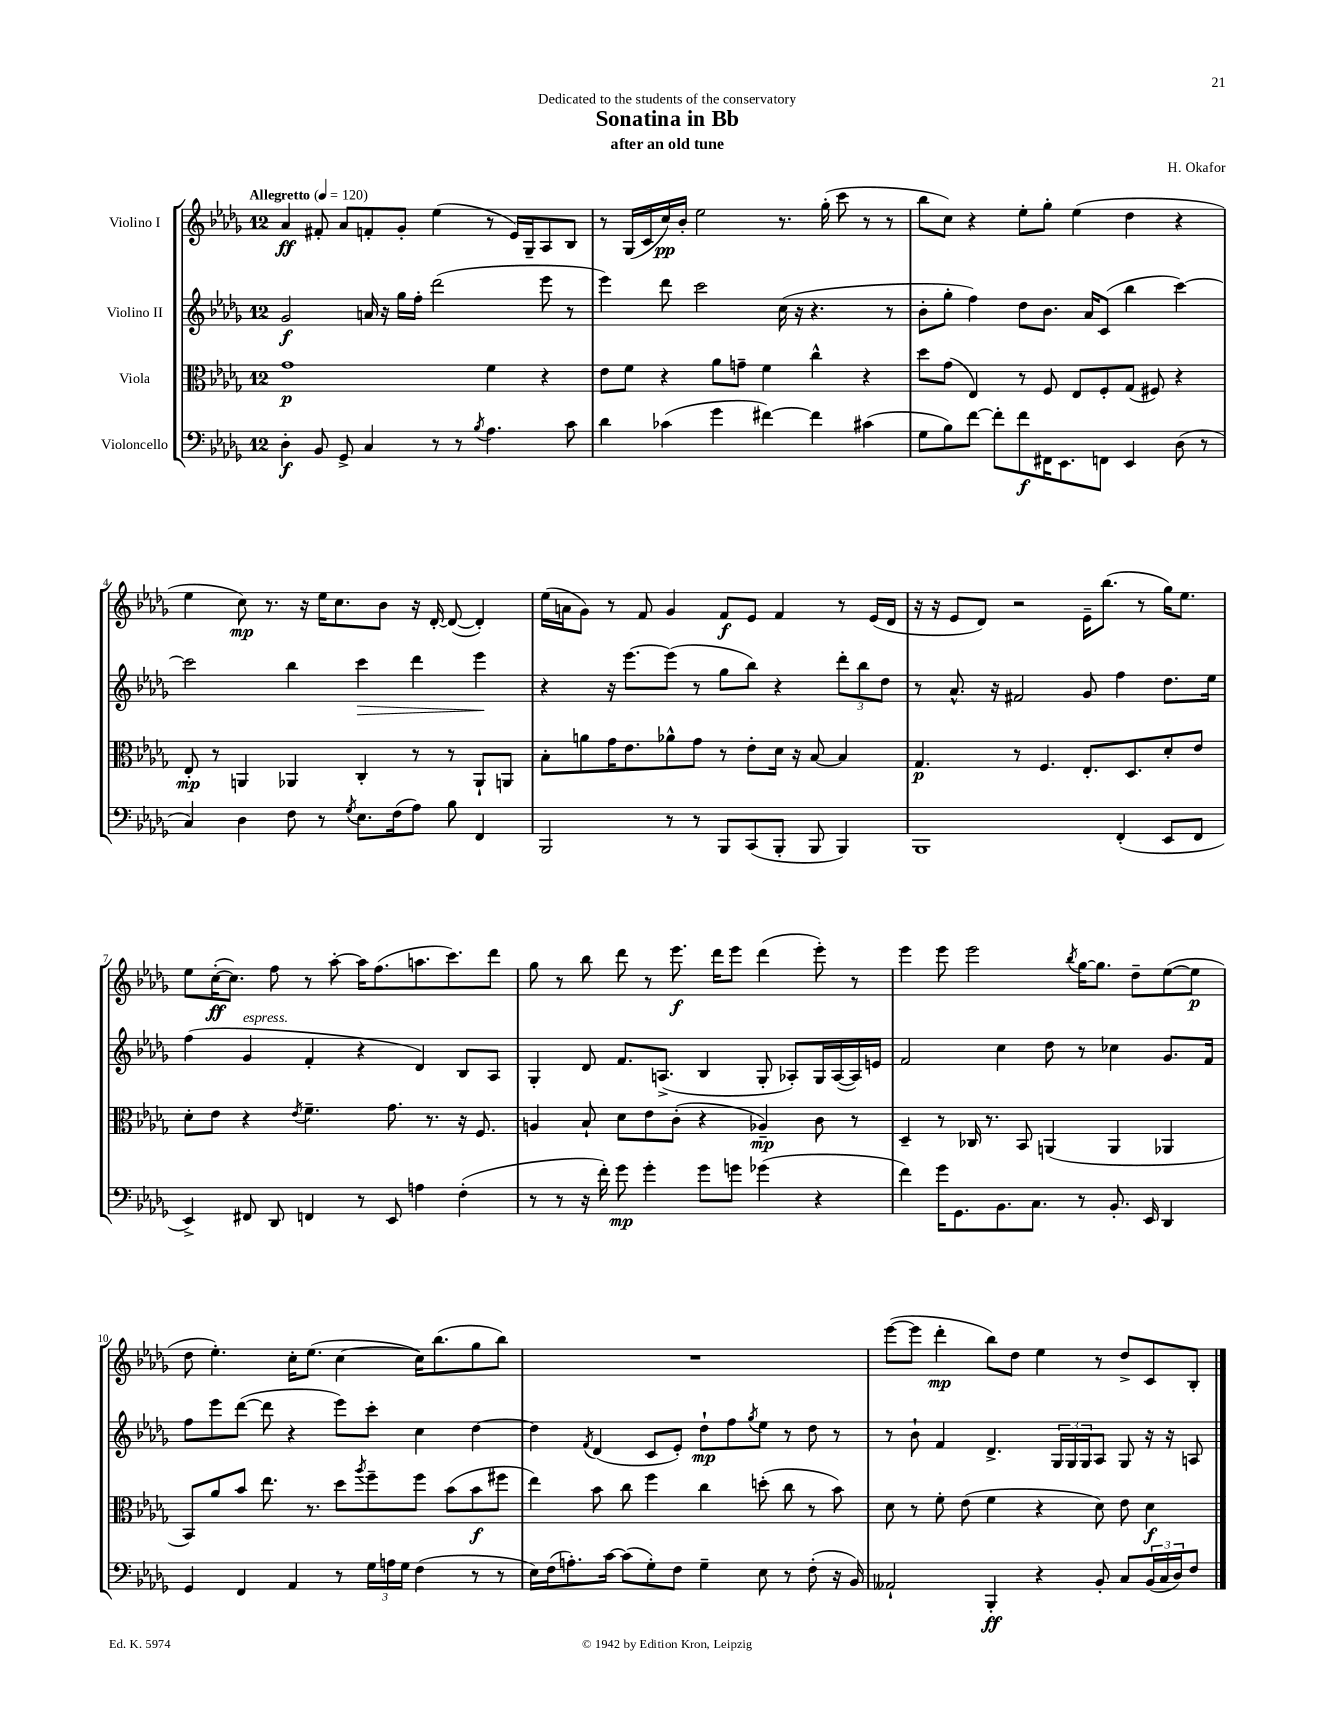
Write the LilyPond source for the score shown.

\header { title = "Sonatina in Bb" composer = "H. Okafor" subtitle = "after an old tune" dedication = "Dedicated to the students of the conservatory" }
<<
\new StaffGroup <<
\new Staff = "s0" \with { instrumentName = "Violino I" } {
    \clef treble \key des \major \once \override Staff.TimeSignature.style = #'single-digit \time 12/8 \tempo "Allegretto" 4 = 120
    aes'4\ff fis'8-. aes'8 f'8-. ges'8-. ees''4( r8 ees'16) ges16-- aes8 bes8 |
    r8 ges16( c'16 c''16\pp) bes'16-. ees''2 r8. ges''16-.( c'''8 r8 r8 |
    bes''8 c''8) r4 ees''8-. ges''8-. ees''4( des''4 r4 |
    ees''4 c''8\mp) r8. r16 ees''16 c''8. bes'8 r16 des'16~-. des'8~( des'4-.) |
    ees''16( a'16 ges'8) r8 f'8 ges'4 f'8\f ees'8 f'4 r8 ees'16( des'16 |
    r16 r16 ees'8 des'8) r2 ees'16-- bes''8.( r8 ges''16) ees''8. |
    ees''8 c''16~-.\ff( c''8.) f''8 r8 aes''8~-. aes''16 f''8.( a''8. c'''8.) des'''8 |
    ges''8 r8 bes''8 des'''8 r8 ees'''8.\f des'''16 ees'''8 des'''4( ees'''8-.) r8 |
    ees'''4 ees'''8 ees'''2 \acciaccatura { bes''8 } ges''16~ ges''8. des''8-- ees''8~( ees''8\p |
    des''8 ees''4.-.) c''16-. ees''8.( c''4~ c''16) bes''8.( ges''8 bes''8) |
    R1. |
    ees'''8~( ees'''8 des'''4-.\mp bes''8) des''8 ees''4 r8 des''8-> c'8 bes8-. \bar "|." |
}
\new Staff = "s1" \with { instrumentName = "Violino II" } {
    \clef treble \key des \major \once \override Staff.TimeSignature.style = #'single-digit \time 12/8
    ges'2\f a'16 r16 ges''16 f''16-. des'''2( ees'''8 r8 |
    ees'''4) des'''8 c'''2 c''16( r16 r4. r8 |
    bes'8-. ges''8-. f''4) des''8 bes'8. aes'16 c'8( bes''4 c'''4~) |
    c'''2 bes''4 c'''4\> des'''4 ees'''4\! |
    r4 r16 ees'''8.~ ees'''8( r8 ges''8 bes''8) r4 \tuplet 3/2 { des'''8-. bes''8 des''8 } |
    r8 aes'8.-^ r16 fis'2 ges'8 f''4 des''8. ees''16 |
    f''4( ges'4^\markup { \italic "espress." } f'4-. r4 des'4) bes8 aes8 |
    ges4-. des'8 f'8. a8.->( bes4 ges8-. aes8-.) ges16 aes16~( aes16) e'16 |
    f'2 c''4 des''8 r8 ces''4 ges'8. f'16 |
    f''8 ees'''8 des'''8~( des'''8 r4 ees'''8) c'''8-. c''4 des''4~ |
    des''4 \acciaccatura { f'8 } des'4( c'8 ees'8-.) des''8-!\mp f''8 \acciaccatura { ges''8 } ees''8 r8 des''8 r8 |
    r8 bes'8-! f'4 des'4.-> \tuplet 3/2 { ges16 ges16 ges16 } aes8 ges8 r16 r16 a8 \bar "|." |
}
\new Staff = "s2" \with { instrumentName = "Viola" } {
    \clef alto \key des \major \once \override Staff.TimeSignature.style = #'single-digit \time 12/8
    ges'1\p f'4 r4 |
    ees'8 f'8 r4 aes'8 g'8-- f'4 c''4-^ r4 |
    des''8 ges'8( ees4) r8 f8 ees8 f8-. ges8( fis8) r4 |
    ees8-.\mp r8 a,4 aes,4 c4-. r8 r8 aes,8-! a,8 |
    bes8-. a'8 ges'16 ees'8. aes'8-^ ges'8 r8 ees'8-. des'16 r16 bes8~ bes4 |
    ges4.\p r8 f4. ees8.-. des8. des'8-. ees'8 |
    des'8-. ees'8 r4 \acciaccatura { ees'8 } f'4.-- ges'8. r8. r16 f8. |
    a4 bes8-! des'8 ees'8 c'8-.( r4 aes4--\mp) c'8 r8 |
    des4-- r8 ces16 r8. bes,8 a,4( a,4 aes,4 |
    bes,8) aes'8 bes'8 ees''8. r8. des''8 \acciaccatura { aes''8 } f''8-- f''8 bes'8( bes'8\f fis''8 |
    ees''4) bes'8 c''8 f''4 c''4 d''8-.( c''8 r8 bes'8) |
    des'8 r8 f'8-. ees'8( f'4 r4 des'8) ees'8 des'4\f \bar "|." |
}
\new Staff = "s3" \with { instrumentName = "Violoncello" } {
    \clef bass \key des \major \once \override Staff.TimeSignature.style = #'single-digit \time 12/8
    des4-.\f bes,8 ges,8-> c4 r8 r8 \acciaccatura { bes8 } aes4. c'8 |
    des'4 ces'4( ges'4 fis'4~) fis'4 cis'4( |
    ges8 bes8) f'8~ f'8-. f'8\f fis,16 ees,8. f,8 ees,4 des8( r8 |
    c4) des4 f8 r8 \acciaccatura { ges8 } ees8. f16( aes8) bes8 f,4 |
    bes,,2 r8 r8 bes,,8 c,8( bes,,8-. bes,,8 bes,,4) |
    bes,,1 f,4-.( ees,8 f,8 |
    ees,4->) fis,8 des,8 f,4 r8 ees,8 a4 f4-.( |
    r8 r8 r16 f'16-.) ges'8\mp ges'4-. ges'8 g'8 ges'4( r4 |
    f'4) ges'16 ges,8. bes,8. c8. r8 bes,8.-. ees,16 des,4 |
    ges,4 f,4 aes,4 r8 \tuplet 3/2 { ges16 a16 ges16 } f4( r8 r8 |
    ees16) f16( a8.-.) c'16~ c'8( ges8-.) f8 ges4-- ees8 r8 f8-.( r16 bes,16) |
    aeses,2-! bes,,4-.\ff r4 bes,8-. c8 \tuplet 3/2 { bes,16( c16 des16) } f8 \bar "|." |
}
>>
>>
